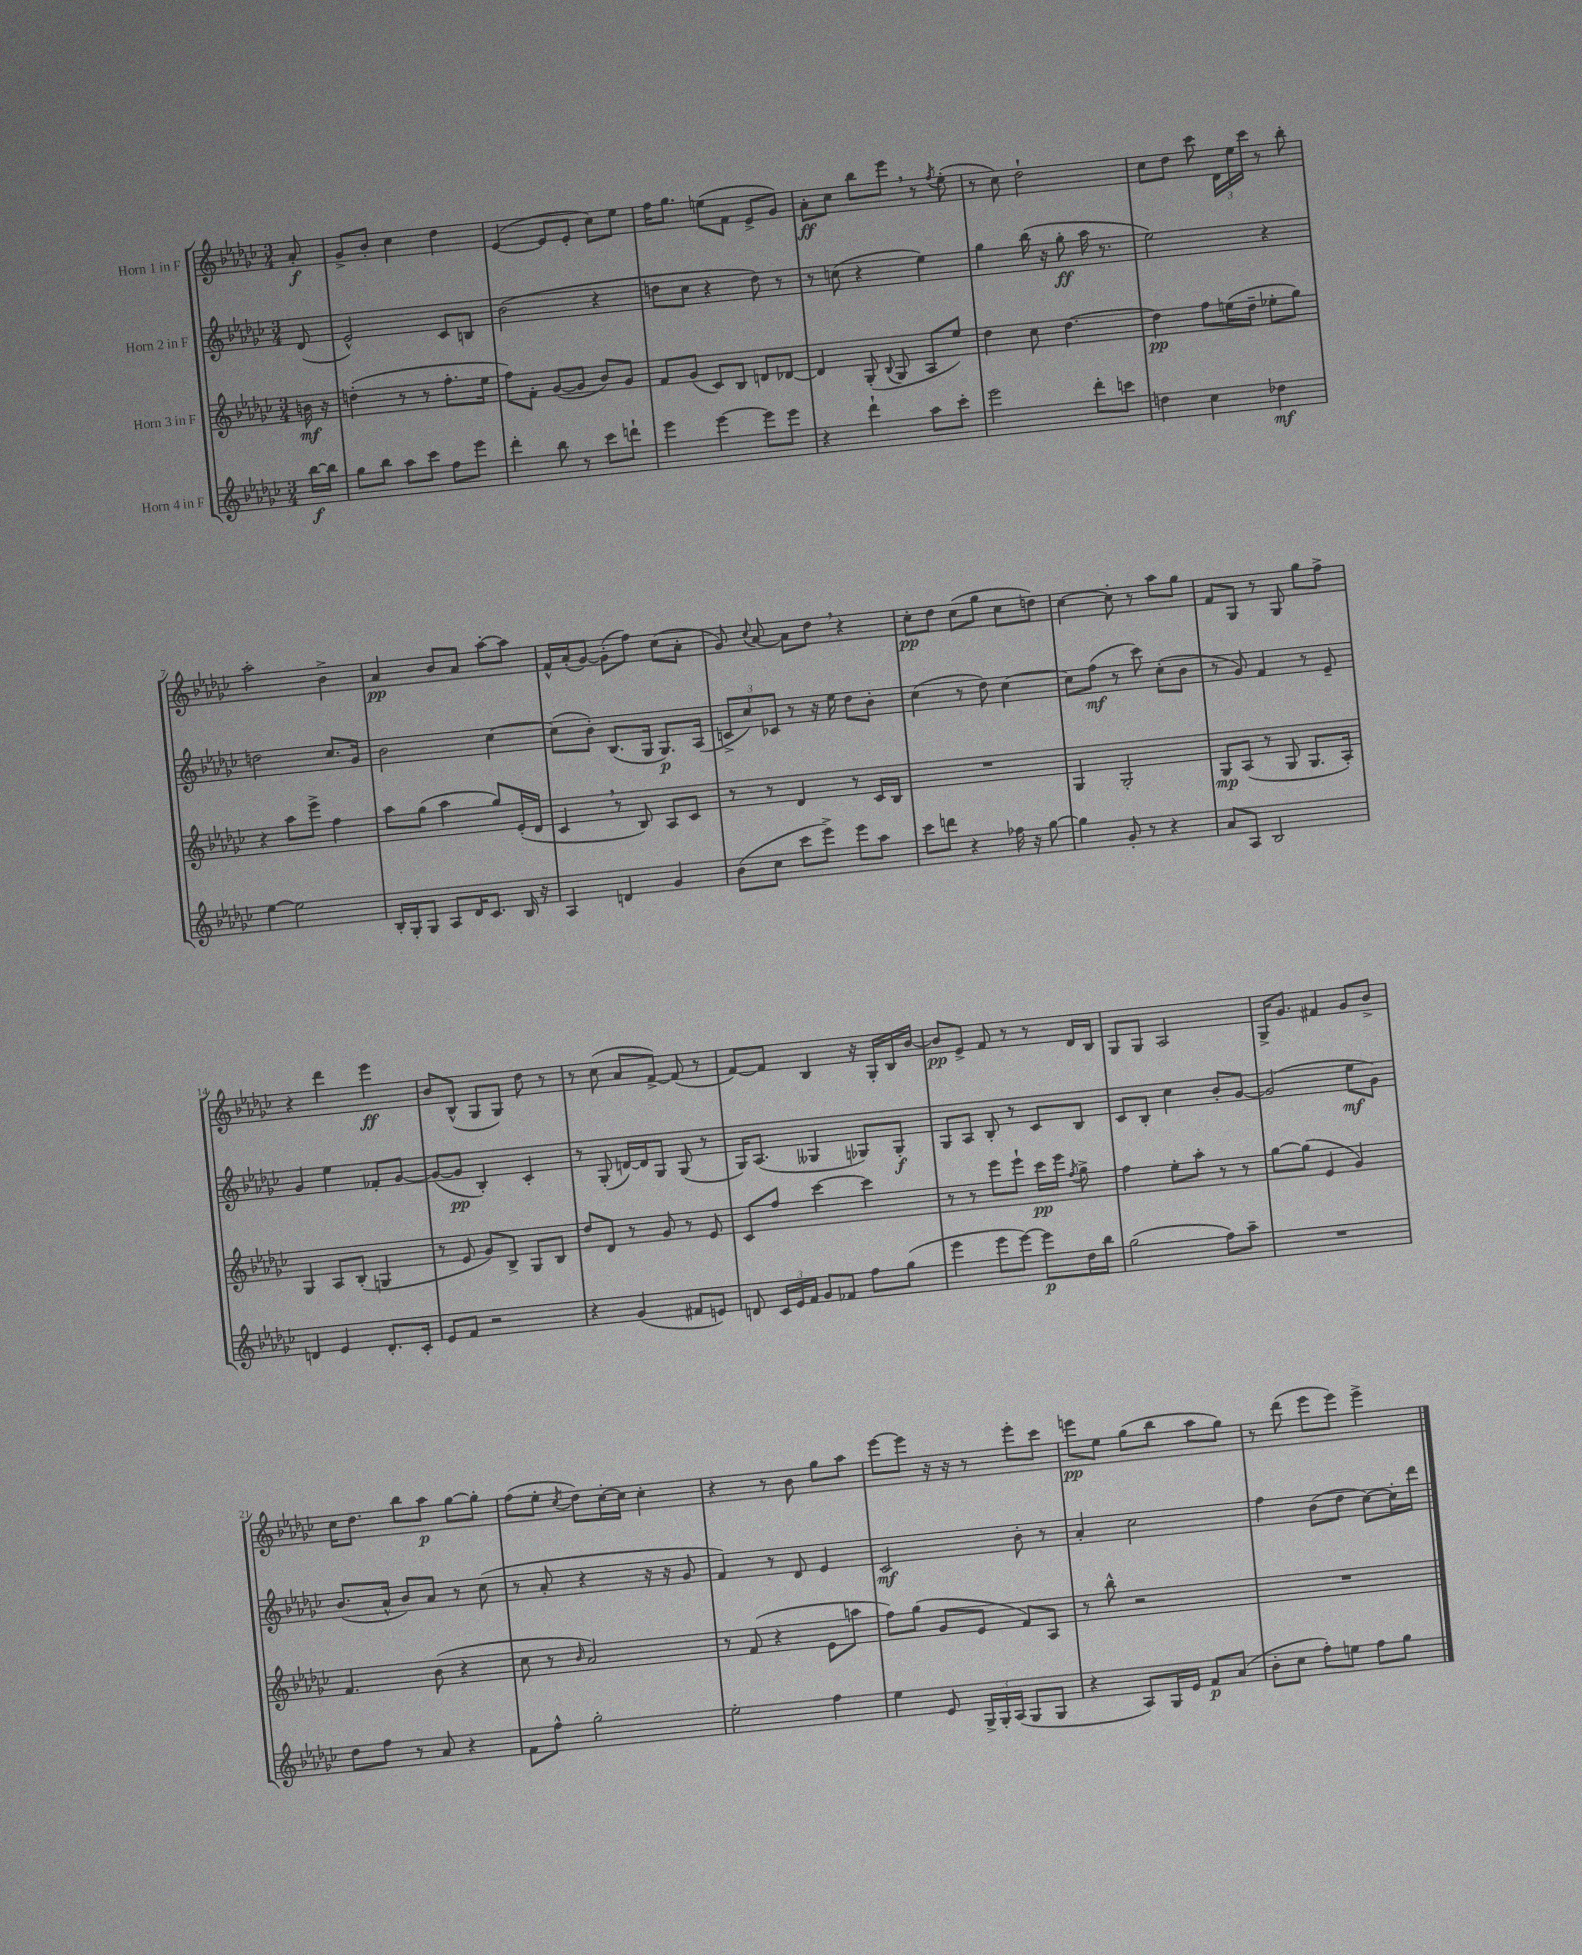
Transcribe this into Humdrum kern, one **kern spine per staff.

**kern	**kern	**kern	**kern
*staff4	*staff3	*staff2	*staff1
*clefG2	*clefG2	*clefG2	*clefG2
*k[b-e-a-d-g-c-]	*k[b-e-a-d-g-c-]	*k[b-e-a-d-g-c-]	*k[b-e-a-d-g-c-]
*M3/4	*M3/4	*M3/4	*M3/4
[16bb-	16b	(8d-	8a-'
16bb-]	16r	.	.
=	=	=	=
8gg-	(4dd'	2e-^^)	8g-^
8bb-	.	.	8b-'
8aa-	8r	.	4cc-
8ccc-	8r	.	.
8ff	8.ff'	8c-	4dd-
8eee-	.	8B	.
.	16ee-	.	.
=	=	=	=
4ddd-'	8ff)	(2b-	([4e-
.	8f'	.	.
8bb-	([8g-	.	8e-]
8r	8g-]	.	8e-'
8ccc-	8b-)	4r	8cc-)
8ddd`	8g-	.	8ee-
=	=	=	=
4eee-	8f	8dd	16ff
.	.	.	8.gg-
.	(8g-	8cc-	.
[4eee-	8c-)	4r	(8ee
.	8B-	.	8f
8eee-]	8d	8dd)	8e-^
8eee-	[8d-	8r	8g-)
=	=	=	=
4r	4d-]	8r	8a-'
.	.	(8cc	8cc-
4ddd-`	(8G-'	4r	8bb-
.	8qqB-	.	.
.	8G-	.	8eee-
8aa-	8A-	4ee-)	8r
.	.	.	8qff
8ccc-'	8ee-)	.	(8ee-'
=	=	=	=
2eee-	4dd-	4gg-	8r
.	.	.	8cc-)
.	8cc-	(16bb-	2dd-`
.	.	16r	.
.	[4.dd-	8gg-'	.
8ddd-'	.	16aa-	.
.	.	8.r	.
8ccc	.	.	.
=	=	=	=
4dd	4dd-]	2ee-)	8cc-
.	.	.	8dd-
4cc-	8ff	.	8ccc-
.	(16ee	.	24d-
.	.	.	24ee-
.	16dd-~	.	.
.	.	.	24ccc-
4dd-	8ee-'	4r	8r
.	8gg-)	.	8bb-'
=	=	=	=
[4ee-	4r	2dd	2aa-'
2ee-]	8aa-	.	.
.	8eee-^	.	.
.	4ff	8.cc-	4b-^
.	.	16g-	.
=	=	=	=
16B-'	8aa-	2b-	4a-
16G-'	.	.	.
8G-	(8gg-	.	.
8A-	4aa-	.	8b-
16d-	.	.	8a-
8.c-	.	.	.
.	8gg-)	[4cc-	[8aa-'
16B-	(16e-'	.	8aa-]
16r	16d-	.	.
=	=	=	=
4A-	4c-	(8cc-]	16f^^
.	.	.	(16a-'
.	.	8b-')	[8g-)
4d	8r	(8.B-	(8g-']
.	8B-)	.	8ff)
.	.	16G-	.
4g-	8A-	8.G-)	(8cc-
.	8c-	.	8a-'
.	.	(16A-	.
=	=	=	=
(8b-	8r	12c^	8g-)
.	.	12cc-)	.
.	.	.	8qqcc-
8cc-	8r	.	[8a-
.	.	12c-	.
8ccc-	4d-	8r	8a-]
8eee-^)	.	16r	8dd-
.	.	16ee-	.
8eee-	8r	8dd-	4r
8aa-	16c-	8b-'	.
.	16B-	.	.
=	=	=	=
8ccc-	2.r	(4cc-	8cc-'
8ddd	.	.	8dd-
4r	.	8r	(8cc-
.	.	8dd-)	8gg-
16ff-	.	[4cc-	8cc-
16r	.	.	.
[8gg-	.	.	8dd)
=	=	=	=
4gg-]	4G-	8cc-]	[4cc-
.	.	(8ff	.
8g-'	2G-'	8r	8cc-']
8r	.	8ccc-)	8r
4r	.	(8cc-'	8aa-
.	.	8b-	8gg-
=	=	=	=
8a-	8G-	8r	8f
8A-	(8A-	8g-)	8G-
2B-	8r	4f	8r
.	8G-	.	8G-
.	8.G-	8r	8gg-
.	.	8e-~	8ff^
.	16A-')	.	.
=	=	=	=
4d	4G-	4g-	4r
4e-	8A-	4ee-	4ddd-
.	(8B-'	.	.
8.d'	4G	8f-'	4eee-
.	.	[8g-	.
16c-'	.	.	.
=	=	=	=
8e-	8r	(8g-_	8b-
8f	8e-	8g-]	(8B-^^
2r	8g-)	4B-')	8G-
.	8B-^	.	8G-)
.	8G-	4c-'	8dd-
.	8B-	.	8r
=	=	=	=
4r	8dd-	8r	8r
.	8d-	(8G-'	(8cc-
(4g-	8r	[16d)	8a-
.	.	16d]	.
.	8g-	8G-	[8f^)
8f#	8r	(8G-	(8f]
8e)	8e-	8r	8r
=	=	=	=
8d	8c-	16G-)	[8f)
.	.	(8.A-	.
24c-	8ff	.	8f]
24e-	.	.	.
24f	.	.	.
8g-	[4ccc-	4G--	4B-
8f-	.	.	.
8ff	4ccc-]	8G-)	16r
.	.	.	16G-'
(8gg-	.	8G-'	16B-
.	.	.	[16b-
=	=	=	=
4eee-	8r	8G-	8b-]
.	8r	8A-	8e-^
8eee-	8eee-	8B-'	8f
[8eee-)	8eee-`	8r	8r
8eee-]	16ccc-	8c-	8r
.	16eee-	.	.
.	8qff	.	.
16dd-	8gg-^	8B-	16d-
16bb-	.	.	16B-
=	=	=	=
(2gg-	4ff	8c-	8G-
.	.	8B-'	8G-
.	8ee-'	4cc-	2A-
.	8aa-'	.	.
8ff)	8r	8b-'	.
8aa-~	8r	[8g-	.
=	=	=	=
2.r	[8gg-	(2g-]	16G-^
.	.	.	8.g-
.	(8gg-]	.	.
.	4e-	.	4f#
.	4g-)	8ee-	8g-
.	.	8g-)	8b-^
=	=	=	=
8dd-	4.f	(8.b-	16cc-
.	.	.	8.dd-
8ff	.	.	.
.	.	16a-^^	.
8r	.	8b-)	8bb-
8a-	(8b-	8a-	8aa-
4r	4r	8r	[8gg-
.	.	(8cc-	8gg-']
=	=	=	=
8f	8cc-	8r	(8ff
8ff^^	8r	8a-'	8ee-'
.	16qqb-	.	8qcc-
2gg-'	2a-)	4r	8dd-)
.	.	.	[16cc-'
.	.	.	16cc-]
.	.	16r	4cc-'
.	.	16r	.
.	.	8g-	.
=	=	=	=
2ee-'	8r	4f)	4r
.	(8f	.	.
.	4r	8r	8r
.	.	8d-	8b-
4ff	8e-	4e-	8gg-
.	8aa	.	8aa-
=	=	=	=
4ee-	8ff)	2c-	[8eee-
.	(8gg-	.	8eee-]
8e-	8g-	.	16r
.	.	.	16r
24G-^	8e-	.	8r
24G-'	.	.	.
(24A-	.	.	.
8G-	8f)	8b-'	8eee-'
8G-	8A-	8r	8ccc-
=	=	=	=
4r	8r	4a-'	8eee
.	8bb-^^	.	8ee-
8A-)	2r	2cc-	(8gg-
16G-	.	.	8bb-
16e-	.	.	.
8f	.	.	8aa-
(8a-	.	.	8gg-)
=	=	=	=
8b-'	2.r	4ff	8r
8cc-	.	.	(8ddd-
8ff')	.	(8b-	8eee-
8ee	.	8dd-	8eee-)
8ff	.	[8cc-)	4eee-^
8gg-	.	16cc-']	.
.	.	16ddd-	.
==	==	==	==
*-	*-	*-	*-
